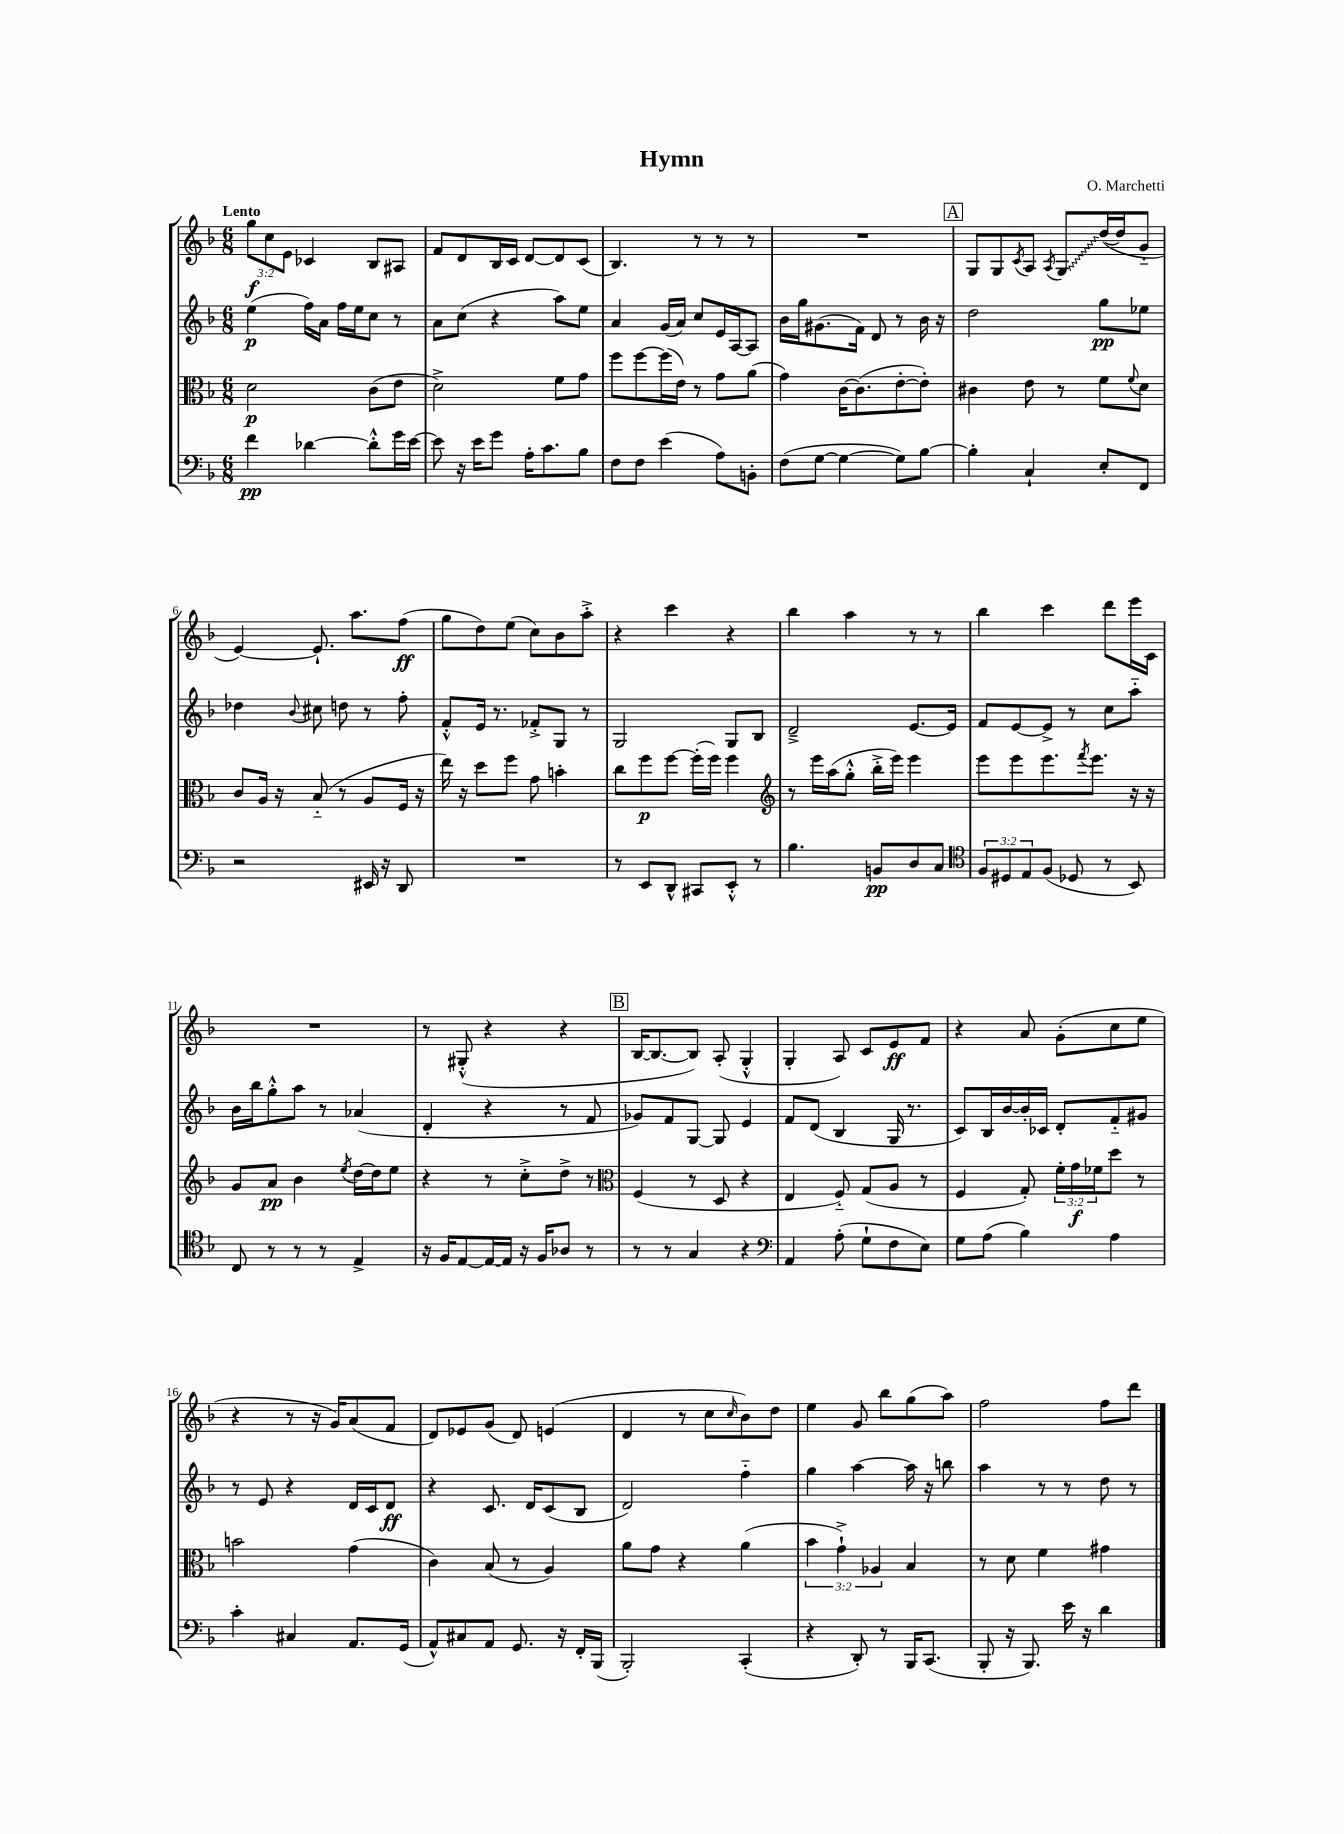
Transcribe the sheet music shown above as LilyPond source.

\header { title = "Hymn" composer = "O. Marchetti" }
<<
\new StaffGroup <<
\new Staff = "s0" {
    \clef treble \key f \major \numericTimeSignature \time 6/8 \override Staff.TupletNumber.text = #tuplet-number::calc-fraction-text \tempo "Lento"
    \tuplet 3/2 { g''8\f c''8 e'8 } ces'4 bes8 ais8 |
    f'8 d'8 bes16 c'16 d'8~ d'8 c'8( |
    bes4.) r8 r8 r8 |
    R2. |
    \mark \markup { \box "A" } g8 g8 \acciaccatura { c'8 } a8 \acciaccatura { a8 } \once \override Glissando.style = #'zigzag g8\glissando d''16~( d''16 g'8-_ |
    e'4~) e'8.-! a''8. f''8\ff( |
    g''8 d''8) e''8( c''8) bes'8 a''8-.-> |
    r4 c'''4 r4 |
    bes''4 a''4 r8 r8 |
    bes''4 c'''4 d'''8 e'''16 c'16 |
    R2. |
    r8 gis8-.-^( r4 r4 |
    \mark \markup { \box "B" } bes16~ bes8.~ bes8) a8-.( g4-.-^ |
    g4-. a8) c'8 e'8\ff f'8 |
    r4 a'8 g'8-.( c''8 e''8 |
    r4 r8 r16 g'16) a'8( f'8 |
    d'8) ees'8 g'8( d'8) e'4( |
    d'4 r8 c''8 \grace { c''16 } bes'8) d''8 |
    e''4 g'8 bes''8 g''8( a''8) |
    f''2 f''8 d'''8 \bar "|." |
}
\new Staff = "s1" {
    \clef treble \key f \major \numericTimeSignature \time 6/8
    e''4\p( f''16) a'16 f''16 e''16 c''8 r8 |
    a'8 c''8( r4 a''8) e''8 |
    a'4 g'16( a'16) c''8 e'16 a16~ a8 |
    bes'16 g''16 gis'8.( f'16) d'8 r8 bes'16 r16 |
    \mark \markup { \box "A" } d''2 g''8\pp ees''8 |
    des''4 \appoggiatura { bes'8 } cis''8 d''8 r8 f''8-. |
    f'8-.-^ e'16 r8. fes'8-.-> g8 r8 |
    g2 g8 bes8 |
    d'2---> e'8.~ e'16 |
    f'8 e'8~ e'8-> r8 c''8 a''8-_ |
    bes'16 bes''16 g''8-.-^ a''8 r8 aes'4( |
    d'4-. r4 r8 f'8 |
    \mark \markup { \box "B" } ges'8) f'8 g8~ g8 e'4 |
    f'8 d'8( bes4 g16 r8. |
    c'8) bes16 bes'16~ bes'16-. ces'16 d'8-. f'8-_ gis'8 |
    r8 e'8 r4 d'16 c'16 d'8\ff |
    r4 c'8. d'16 c'8( bes8 |
    d'2) f''4-_ |
    g''4 a''4~ a''16 r16 b''8 |
    a''4 r8 r8 d''8 r8 \bar "|." |
}
\new Staff = "s2" {
    \clef alto \key f \major \numericTimeSignature \time 6/8 \override Staff.TupletNumber.text = #tuplet-number::calc-fraction-text
    d'2\p c'8( e'8 |
    d'2->) f'8 g'8 |
    f''8 f''8~ f''16( e'16) r8 g'8 a'8( |
    g'4) c'16~ c'8.( e'8~-. e'8-.) |
    \mark \markup { \box "A" } cis'4 e'8 r8 f'8 \appoggiatura { f'8 } d'8 |
    c'8 a16 r16 bes8-_( r8 a8 f16 r16 |
    e''16) r16 d''8 f''8 g'8 b'4-. |
    c''8 f''8\p f''8~ f''16-.( f''16) f''4 |
    \clef treble r8 e'''16 a''16( g''8-.-^ bes''16-.-> e'''16) e'''4 |
    e'''8 e'''8 e'''8. \acciaccatura { f'''8 } e'''8. r16 r16 |
    g'8 a'8\pp bes'4 \acciaccatura { e''8 } d''16~ d''16 e''8 |
    r4 r8 c''8-.-> d''8-> r8 |
    \mark \markup { \box "B" } \clef alto f4( r8 d8 r4 |
    e4 f8-_) g8( a8 r8 |
    f4 g8-.) \tuplet 3/2 { f'16-. g'16\f fes'16 } d''8 r8 |
    b'2 g'4( |
    c'4) bes8( r8 a4) |
    a'8 g'8 r4 a'4( |
    \tuplet 3/2 { bes'4 g'4-!->) aes4 } bes4 |
    r8 d'8 f'4 gis'4 \bar "|." |
}
\new Staff = "s3" {
    \clef bass \key f \major \numericTimeSignature \time 6/8 \override Staff.TupletNumber.text = #tuplet-number::calc-fraction-text
    f'4\pp des'4~ des'8-.-^ g'16 e'16~ |
    e'8 r16 e'16 g'8 a16-. c'8. bes8 |
    f8 f8 e'4( a8) b,8-. |
    f8( g8~ g4~ g8) bes8~ |
    \mark \markup { \box "A" } bes4-. c4-! e8-. f,8 |
    r2 eis,16 r16 d,8 |
    R2. |
    r8 e,8 d,8-^ cis,8 e,8-.-^ r8 |
    bes4. b,8\pp d8 c8 |
    \clef tenor \tuplet 3/2 { f8 dis8 e8 } f8( des8 r8 bes,8) |
    c8 r8 r8 r8 e4-> |
    r16 f16 e8~ e16~ e16 r16 f16 aes8 r8 |
    \mark \markup { \box "B" } r8 r8 g4 r4 |
    \clef bass a,4 a8-.( g8-! f8 e8) |
    g8 a8( bes4) a4 |
    c'4-. cis4 a,8. g,16( |
    a,8-^) cis8 a,8 g,8. r16 f,16-. bes,,16( |
    bes,,2-.) c,4-.( |
    r4 d,8-.) r8 bes,,16 c,8.( |
    bes,,8-. r16 bes,,8.) e'16 r16 d'4 \bar "|." |
}
>>
>>
